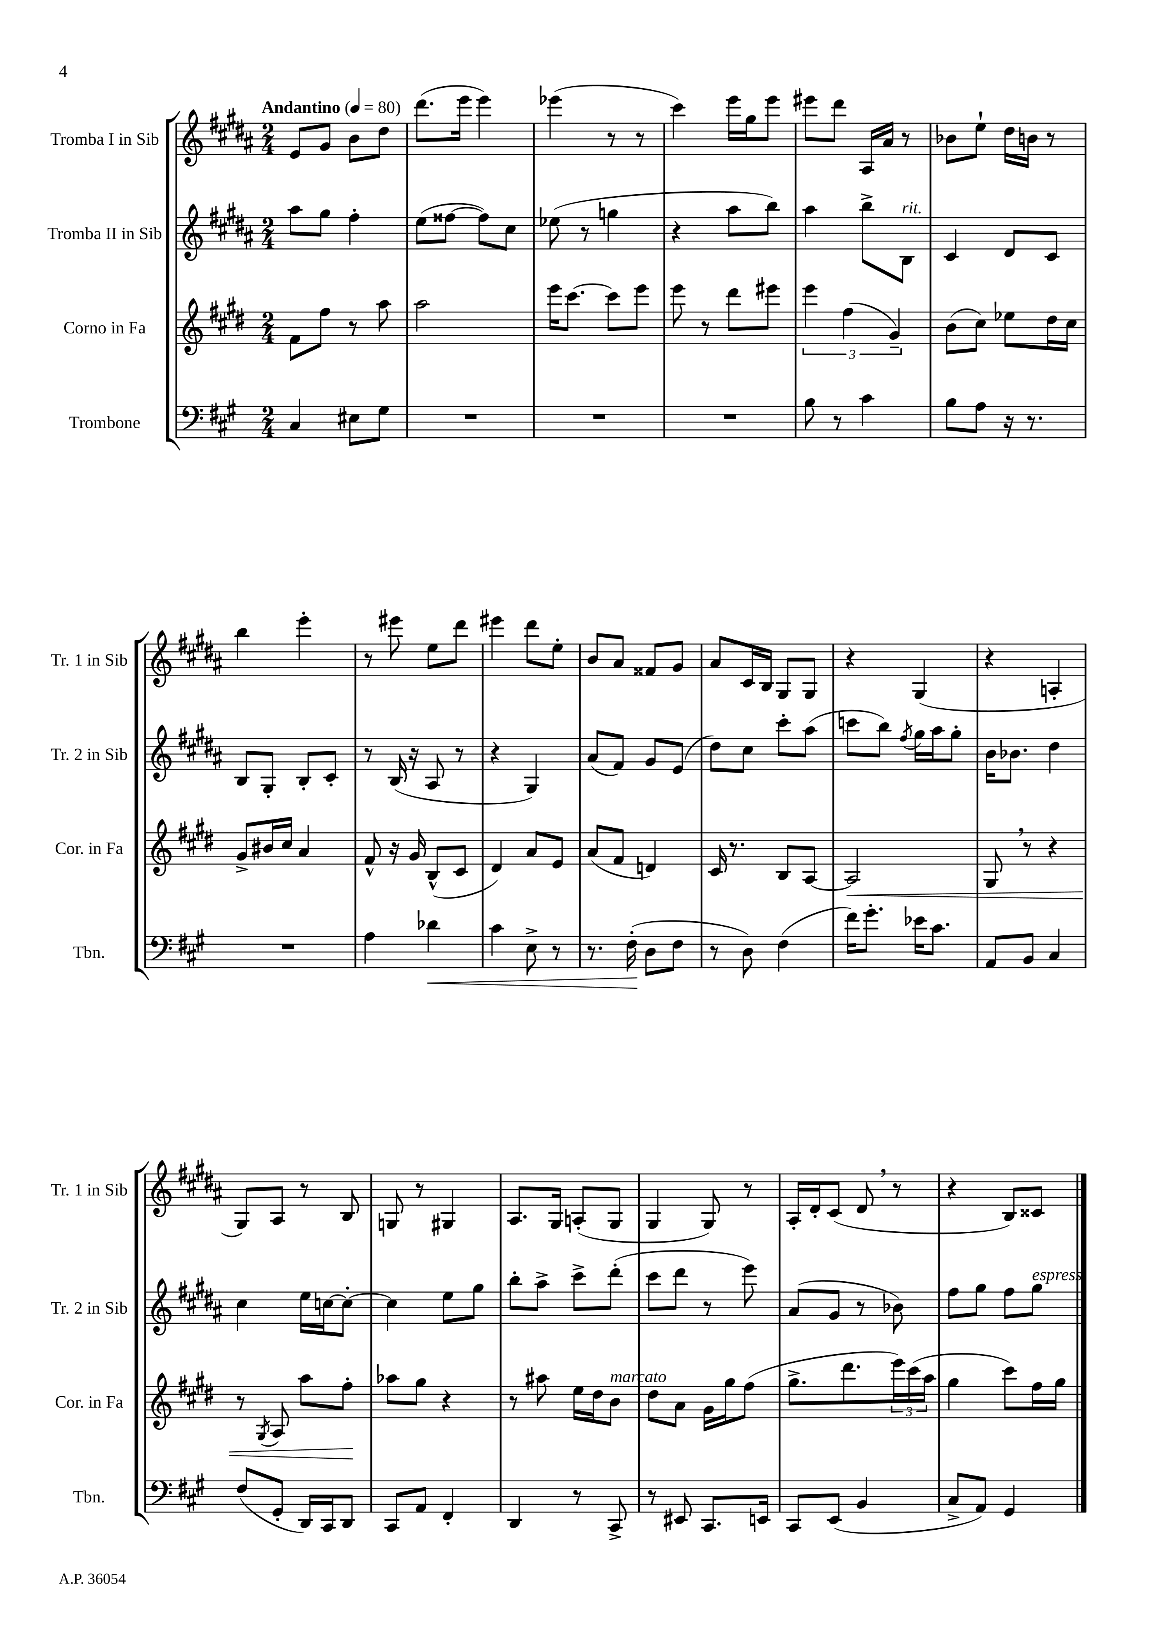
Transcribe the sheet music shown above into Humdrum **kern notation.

**kern	**kern	**kern	**kern
*staff4	*staff3	*staff2	*staff1
*clefF4	*clefG2	*clefG2	*clefG2
*k[f#c#g#]	*k[f#c#g#d#]	*k[f#c#g#d#a#]	*k[f#c#g#d#a#]
*M2/4	*M2/4	*M2/4	*M2/4
*MM80	*MM80	*MM80	*MM80
4C#	8f#	8aa#	8e
.	8ff#	8gg#	8g#
8E#	8r	4ff#'	8b
8G#	8aa	.	8dd#
=	=	=	=
2r	2aa	(8ee	(8.ddd#
.	.	[8ff##	.
.	.	.	16eee
.	.	8ff##])	4eee)
.	.	8cc#	.
=	=	=	=
2r	16eee	(8ee-	(4eee-
.	[8.ccc#	.	.
.	.	8r	.
.	8ccc#]	4gg	8r
.	8eee	.	8r
=	=	=	=
2r	8eee	4r	4ccc#)
.	8r	.	.
.	8ddd#	8aa#	16eee
.	.	.	16gg#
.	8eee#	8bb)	8eee
=	=	=	=
8B	6eee	4aa#	8eee#
8r	.	.	8ddd#
.	(6ff#	.	.
4c#	.	8bb^	16A#
.	.	.	16a#
.	6g#~)	.	.
.	.	8B	8r
=	=	=	=
8B	(8b	4c#	8b-
8A	8cc#)	.	8ee`
16r	8ee-	8d#	16dd#
8.r	.	.	16b
.	16dd#	8c#	8r
.	16cc#	.	.
=	=	=	=
2r	8g#^	8B	4bb
.	16b#	8G#'	.
.	16cc#	.	.
.	4a	8B'	4eee'
.	.	8c#'	.
=	=	=	=
4A	8f#^^	8r	8r
.	16r	(16B	8eee#
.	16g#	16r	.
4d-	(8B^^	8A#	8ee
.	8c#	8r	8ddd#
=	=	=	=
4c#	4d#)	4r	4eee#
8E^	8a	4G#)	8ddd#
8r	8e	.	8ee'
=	=	=	=
8.r	(8a	(8a#	8b
.	8f#	8f#)	8a#
(16F#'	.	.	.
8D	4d)	8g#	8f##
8F#	.	(8e	8g#
=	=	=	=
8r	16c#	8dd#)	8a#
.	8.r	.	.
8D)	.	8cc#	16c#
.	.	.	16B
(4F#	8B	8ccc#'	8G#
.	[8A	(8aa#	8G#
=	=	=	=
16f#)	2A]	8ccc	4r
8.g#'	.	.	.
.	.	8bb)	.
.	.	8qff#	.
16e-	.	16gg#	(4G#
8.c#	.	16aa#	.
.	.	8gg#'	.
=	=	=	=
8AA	8G#	16b	4r
.	.	8.b-	.
8BB	8r	.	.
4C#	4r	4dd#	4A'
=	=	=	=
(8F#	8r	4cc#	8G#)
.	8qG#	.	.
8GG#'	8A	.	8A#
16DD)	8aa	16ee	8r
16CC#	.	[16cc	.
8DD	8ff#'	8cc'_	8B
=	=	=	=
8CC#	8aa-	4cc]	8G
8AA	8gg#	.	8r
4FF#'	4r	8ee	4G#
.	.	8gg#	.
=	=	=	=
4DD	8r	8bb'	8.A#
.	8aa#	8aa#^	.
.	.	.	16G#
8r	16ee	8ccc#^	(8A'
.	16dd#	.	.
8CC#^	8b	(8ddd#'	8G#
=	=	=	=
8r	8dd#	8ccc#	4G#
8EE#	8a	8ddd#	.
8.CC#	16g#	8r	8G#)
.	16gg#	.	.
.	(8ff#	8eee)	8r
16EE	.	.	.
=	=	=	=
8CC#	8.gg#^	(8a#	16A#'
.	.	.	16d#'
(8EE	.	8g#	(8c#
.	8.ddd#	.	.
4BB	.	8r	8d#
.	24eee)	8b-)	8r
.	(24ccc#	.	.
.	24aa	.	.
=	=	=	=
8C#^	4gg#	8ff#	4r
8AA)	.	8gg#	.
4GG#	8ccc#)	8ff#	8B)
.	16ff#	8gg#	8c##
.	16gg#	.	.
==	==	==	==
*-	*-	*-	*-
